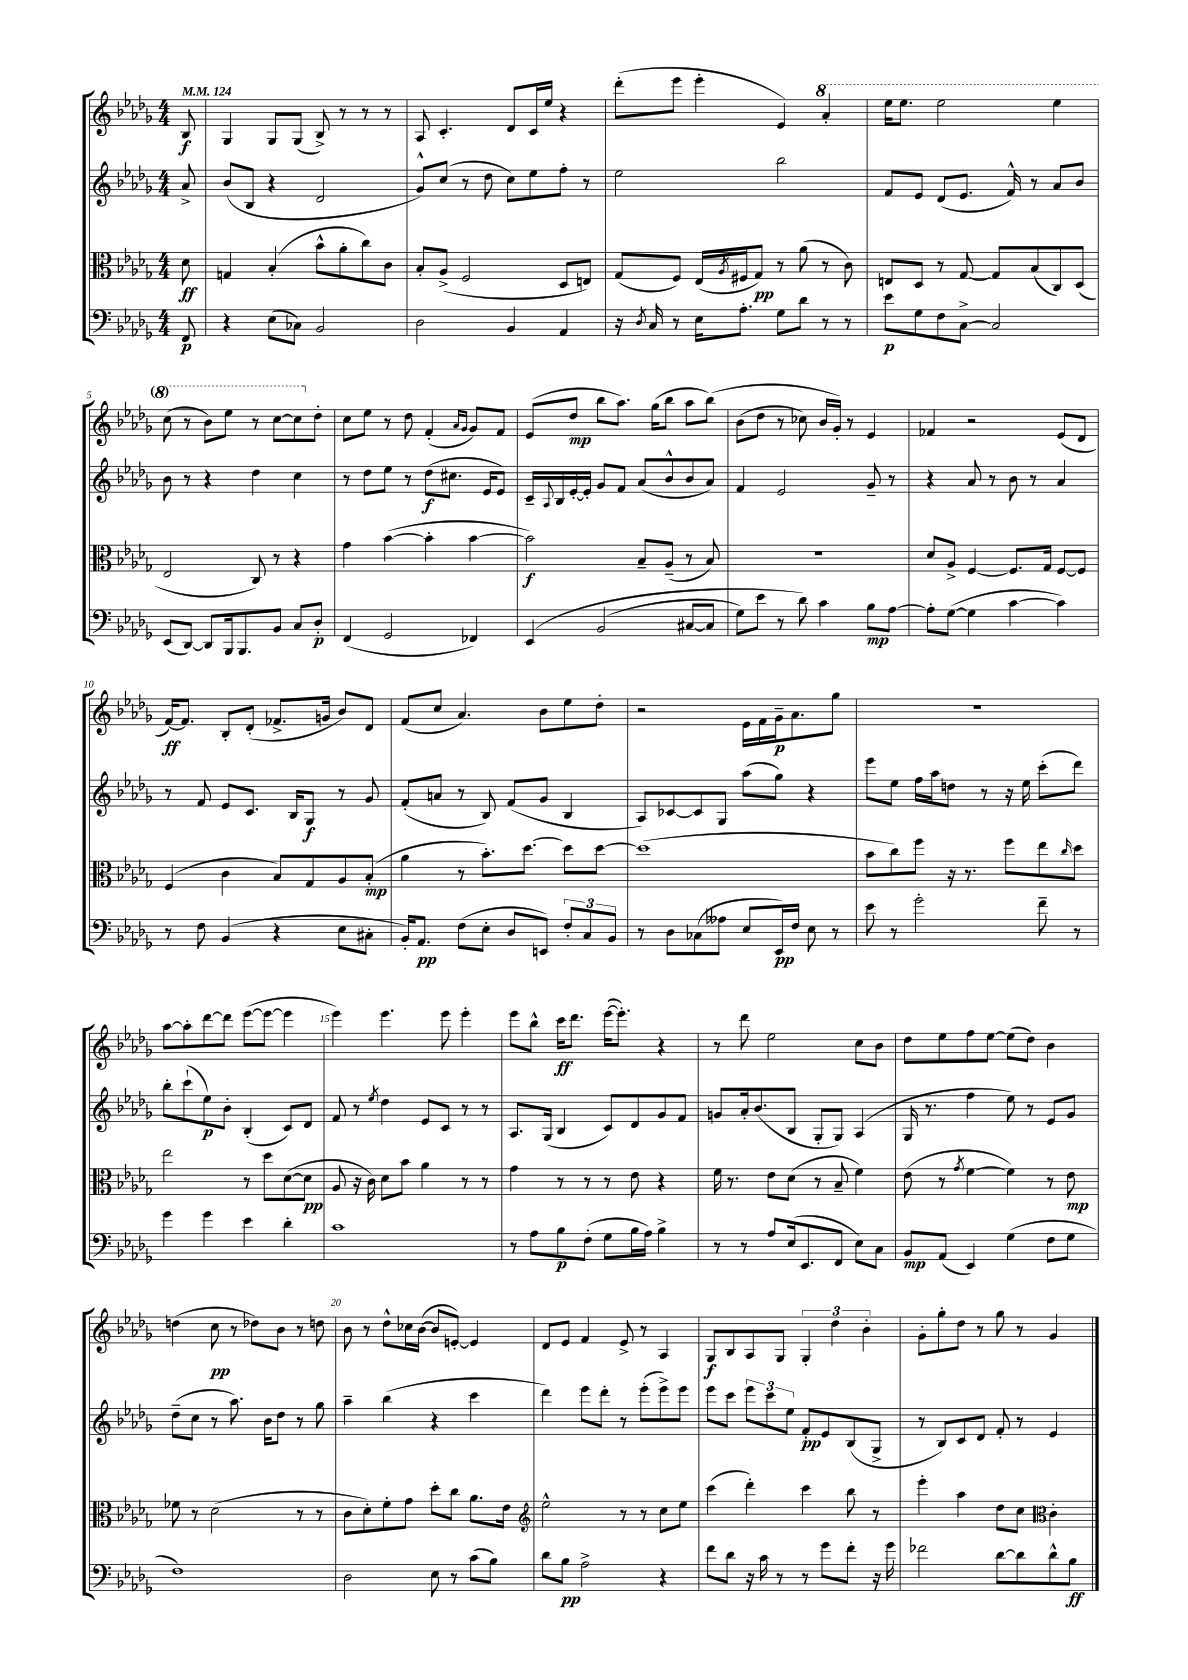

**kern	**kern	**kern	**kern
*staff4	*staff3	*staff2	*staff1
*clefF4	*clefC3	*clefG2	*clefG2
*k[b-e-a-d-g-]	*k[b-e-a-d-g-]	*k[b-e-a-d-g-]	*k[b-e-a-d-g-]
*M4/4	*M4/4	*M4/4	*M4/4
*MM124	*MM124	*MM124	*MM124
8FF	8d-	8a-^	8B-
=	=	=	=
4r	4G	(8b-	4G-
.	.	8B-	.
(8E-	(4B-'	4r	8G-
8C-)	.	.	(8G-
2BB-	8b-^^	2d-	8B-^)
.	8a-'	.	8r
.	8cc)	.	8r
.	8c	.	8r
=	=	=	=
2D-	8B-'	8g-^^)	8A-
.	(8A-^	(8cc	4.c'
.	2F	8r	.
.	.	8dd-	.
4BB-	.	8cc)	8d-
.	.	8ee-	16c
.	.	.	16ee-
4AA-	8D-	8ff'	4r
.	8E)	8r	.
=	=	=	=
16r	(8G-	2ee-	(8ddd-'
8qD-	.	.	.
16C	.	.	.
8r	8F)	.	8eee-
16E-	(16E-	.	4eee-'
.	8qA-	.	.
8.A-'	16F#	.	.
.	8G-)	.	.
8G-	8r	2bb-	4e-)
8d-	(8a-	.	.
8r	8r	.	4aa-'
8r	8c)	.	.
=	=	=	=
8e-	8E	8f	16eee-
.	.	.	8.eee-
8G-	8D-	8e-	.
8F	8r	(8d-	2eee-
[8C^	[8G-	8.e-	.
2C]	8G-]	.	.
.	.	16f^^)	.
.	(8B-	8r	.
.	8C)	8a-	4eee-
.	(8D-	8b-	.
=	=	=	=
(8EE-	2E-	8b-	(8ccc
[8DD-)	.	8r	8r
8DD-]	.	4r	8bb-)
16BBB-	.	.	8eee-
8.BBB-	.	.	.
.	8C)	4dd-	8r
8BB-	8r	.	[8ccc
8C	4r	4cc	8ccc]
8D-'	.	.	8dd-'
=	=	=	=
(4FF	4g-	8r	8cc
.	.	8dd-	8ee-
2GG-	([4b-	8ee-	8r
.	.	8r	8dd-
.	4b-']	(8dd-	(4f'
.	.	8.cc#	.
.	.	.	16qqa-
.	.	.	16qqg-
4FF-)	[4b-	.	8g-)
.	.	16e-	.
.	.	8e-)	8f
=	=	=	=
&(4EE-	2b-])	16c~	(8e-
.	.	8qqA-	.
.	.	16B-	.
.	.	[16e-'	8dd-
.	.	16e-']	.
(2BB-	.	8g-	8bb-
.	.	8f	8.aa-)
.	8B-~	(8a-	.
.	.	.	(16gg-
.	(8A-~	8b-^^	8bb-
[8C#	8r	8b-	8aa-
8C#]	8B-)	8a-)	&(8bb-)
=	=	=	=
8G-)	1r	4f	(8b-
8e-	.	.	8dd-
8r	.	2e-	8r
8d-&)	.	.	8cc-)
4c	.	.	16b-
.	.	.	16g-'&)
.	.	.	8r
8B-	.	8g-~	4e-
[8A-	.	8r	.
=	=	=	=
8A-']	8d-	4r	4f-
([8G-	8A-^	.	.
4G-]	[4F	8a-	2r
.	.	8r	.
[4c	8.F]	8b-	.
.	.	8r	.
.	16G-	.	.
4c])	[8F	4a-	(8e-
.	8F]	.	8d-
=	=	=	=
8r	(4F	8r	[16f)
.	.	.	8.f]
8F	.	8f	.
(4BB-	4c	8e-	8B-'
.	.	8.c	(8d-'
4r	8B-)	.	8.f-^
.	.	16B-	.
.	8G-	8G-	.
.	.	.	16g
8E-	8A-	8r	8b-)
8C#'	(8B-'	8g-	8d-
=	=	=	=
16BB-')	4a-	(8f'	(8f
8.AA-	.	.	.
.	.	8a	8cc
(8F	8r	8r	4.a-)
8E-'	8.b-')	8B-)	.
8D-	.	(8f	.
.	[8.dd-	.	.
8EE)	.	8g-	8b-
12F'	8dd-]	4B-	8ee-
12C	.	.	.
.	[8dd-	.	8dd-'
12BB-	.	.	.
=	=	=	=
8r	(1dd-]	8A-)	2r
8D-	.	[8c-	.
(8C-	.	8c-]	.
8A--	.	8G-	.
8E-	.	(8aa-	16e-
.	.	.	16f
16EE-)	.	8gg-)	16g-~
16F	.	.	8.a-
8E-	.	4r	.
8r	.	.	8gg-
=	=	=	=
8e-	8b-	8eee-	1r
8r	8cc)	8ee-	.
2g-'	8ff	16ff	.
.	.	16aa-	.
.	16r	8dd	.
.	8.r	.	.
.	.	8r	.
.	8ff	16r	.
.	.	16ee-	.
8f~	8ee-	(8ccc'	.
.	16qqcc	.	.
8r	8dd-	8ddd-)	.
=	=	=	=
4g-	2ee-	8bb-'	[8aa-
.	.	(8ccc`	8aa-']
4g-	.	8ee-)	[8ddd-
.	.	8b-'	8ddd-]
4e-	8r	(4B-'	([8eee-
.	8dd-	.	8eee-_
4d-'	([8d-	8c)	4eee-]
.	8d-]	8d-	.
=	=	=	=
1c	8A-	8f	4eee-)
.	16r	8r	.
.	16c)	.	.
.	.	8qee-	.
.	8d-	4dd-	4.eee-
.	8b-	.	.
.	4a-	8e-	.
.	.	8c	8eee-
.	8r	8r	4eee-'
.	8r	8r	.
=	=	=	=
8r	4g-	8.A-	8eee-
8A-	.	.	8bb-^^
.	.	(16G-	.
8B-	8r	4B-	16ccc
.	.	.	8.ddd-
(8F'	8r	.	.
8G-	8r	8c)	([16eee-
.	.	.	8.eee-'])
16B-	8e-	8d-	.
16A-)	.	.	.
4B-^	4r	8g-	4r
.	.	8f	.
=	=	=	=
8r	16f	8g	8r
.	8.r	.	.
8r	.	16a-'	8ddd-
.	.	(8.b-	.
8A-	8e-	.	2ee-
(16E-	(8d-	8B-	.
8.EE-	.	.	.
.	8r	8G-'	.
8FF	8B-~	8G-)	.
8E-)	4f)	(4A-	8cc
8C	.	.	8b-
=	=	=	=
8BB-	(8e-	16G-	8dd-
.	.	8.r	.
(8AA-	8r	.	8ee-
.	8qg-	.	.
4EE-)	[4f	4ff	8ff
.	.	.	[8ee-
(4G-	4f])	8ee-)	(8ee-]
.	.	8r	8dd-)
8F	8r	8e-	4b-
8G-	8e-	8g-	.
=	=	=	=
1F)	8f-	(8dd-~	(4dd
.	8r	8cc	.
.	(2d-	8r	8cc
.	.	8.aa-)	8r
.	.	.	8dd-)
.	.	16b-	.
.	.	8dd-	8b-
.	8r	8r	8r
.	8r	8gg-	8dd
=	=	=	=
2D-	8c	4aa-~	8b-
.	8d-')	.	8r
.	8f'	(4bb-	8dd-^^
.	8g-	.	16cc-
.	.	.	([16b-
8E-	8dd-'	4r	8b-]
8r	8cc	.	[8e')
(8c	8.a-	4ccc	4e]
8B-)	.	.	.
.	16e-	.	.
=	=	=	=
*	*clefG2	*	*
8d-	2ee-^^	4ddd-)	8d-
8B-	.	.	8e-
2A-^	.	8eee-	4f
.	.	8ddd-'	.
.	8r	8r	8e-^
.	8r	(8eee-'	8r
4r	8cc	8eee-^)	4A-
.	8ee-	8eee-	.
=	=	=	=
8f	(4ccc	8eee-	8G-
8d-	.	8ccc	8B-
16r	4ddd-')	12eee-	8A-
16c	.	.	.
.	.	12ccc	.
8r	.	.	8G-
.	.	12ee-	.
8r	4ccc	8f'	6G-'
8g-	.	8e-	.
.	.	.	6dd-
8f'	8bb-	(8B-	.
.	.	.	6b-'
16r	8r	8G-^	.
16g-	.	.	.
=	=	=	=
2f-	4eee-'	8r	8g-'
.	.	8B-)	8gg-'
.	4aa-	8c	8dd-
.	.	8d-	8r
[8d-	8dd-	8f'	8gg-
8d-]	8cc	8r	8r
*	*clefC3	*	*
8d-^^	4c'	4e-	4g-
8B-	.	.	.
==	==	==	==
*-	*-	*-	*-
